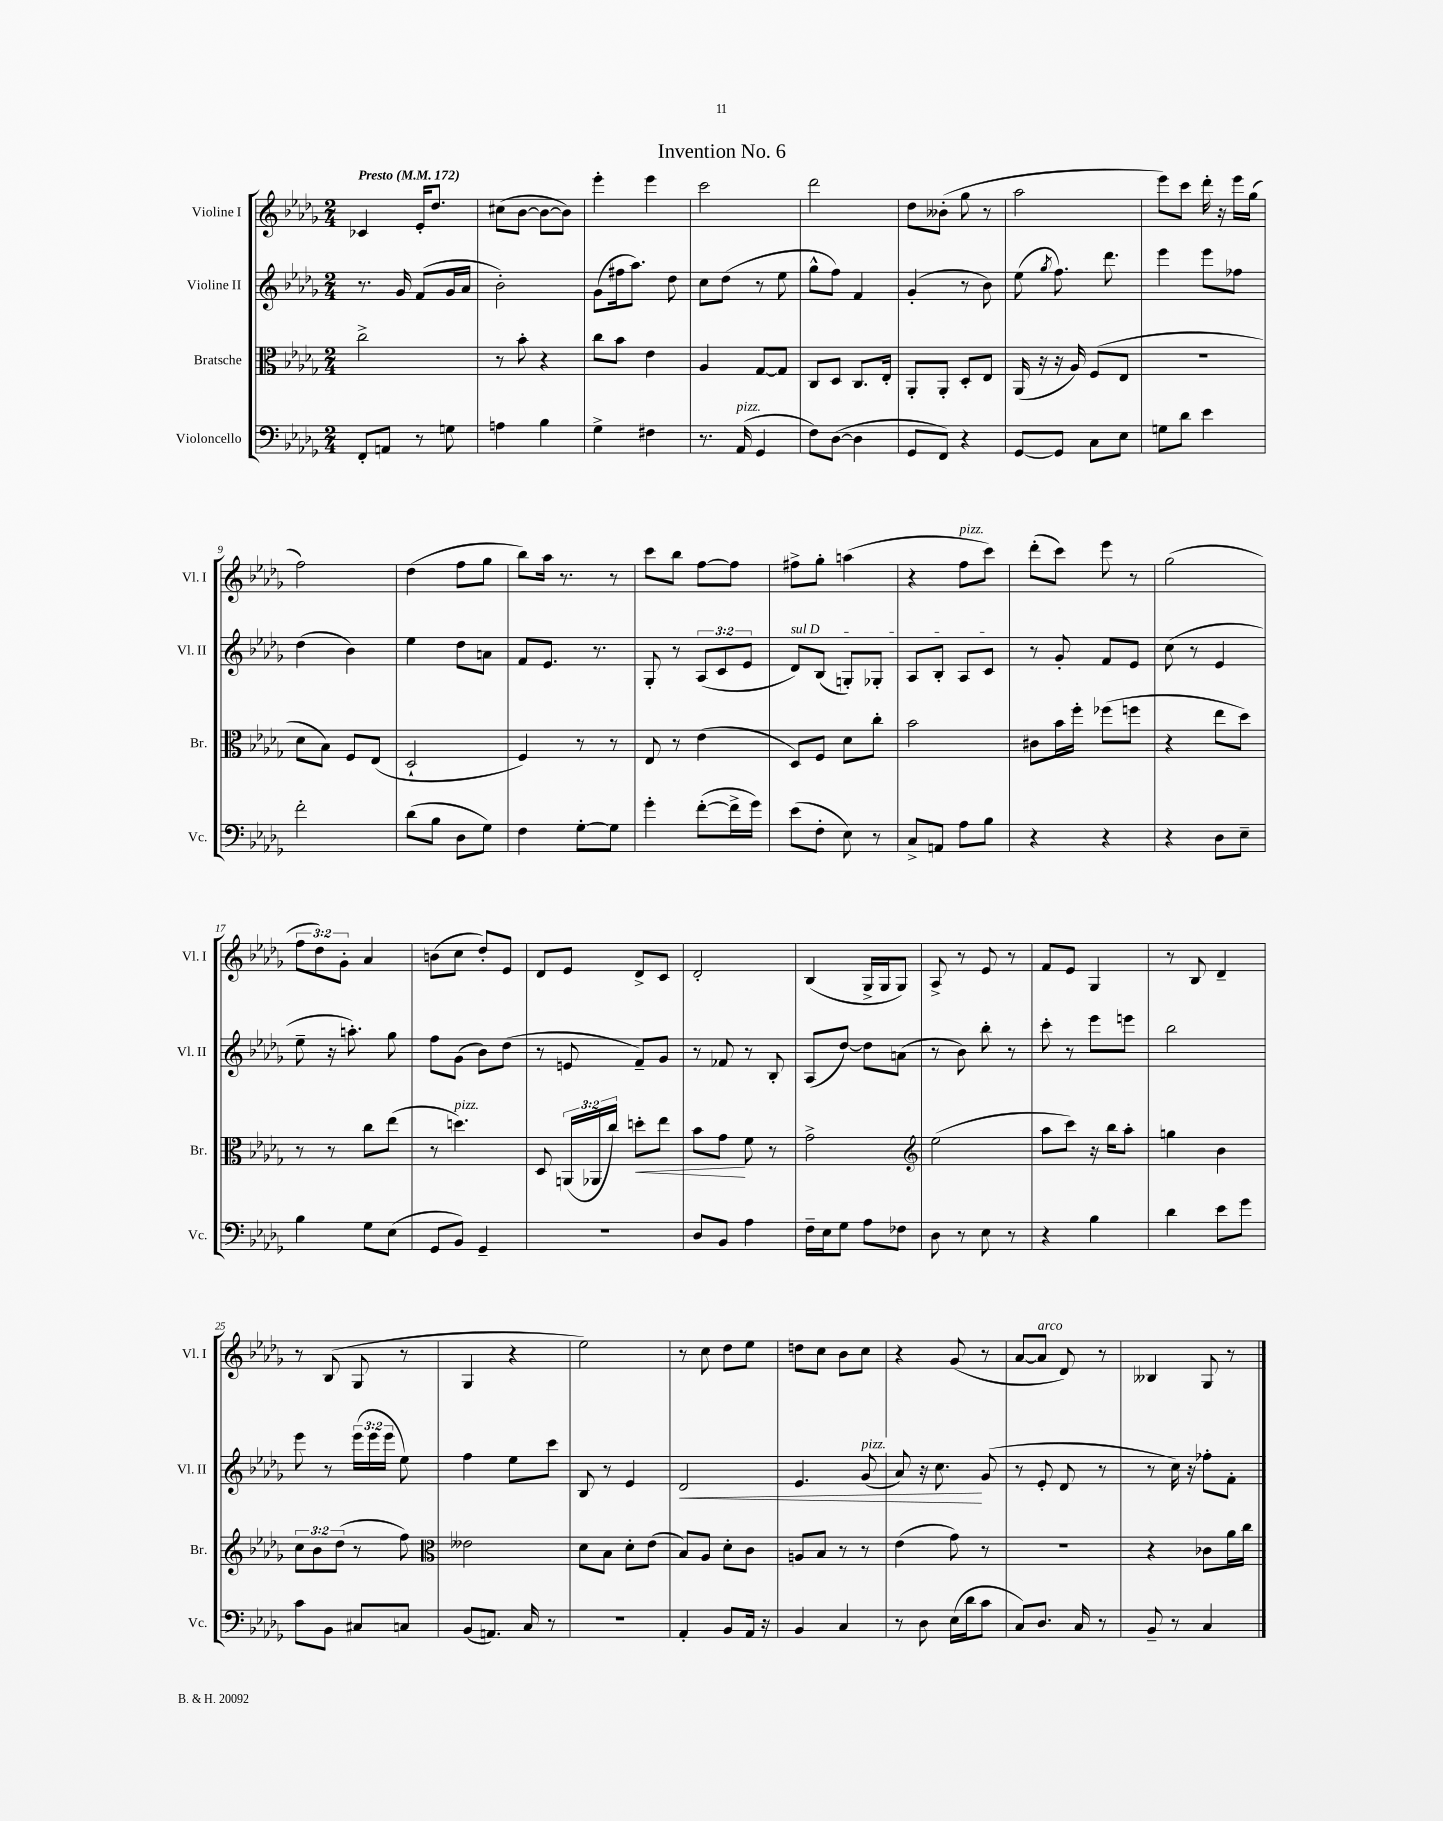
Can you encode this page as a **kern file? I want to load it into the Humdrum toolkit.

**kern	**kern	**kern	**kern
*staff4	*staff3	*staff2	*staff1
*clefF4	*clefC3	*clefG2	*clefG2
*k[b-e-a-d-g-]	*k[b-e-a-d-g-]	*k[b-e-a-d-g-]	*k[b-e-a-d-g-]
*M2/4	*M2/4	*M2/4	*M2/4
*MM172	*MM172	*MM172	*MM172
8FF'	2cc^	8.r	4c-
8AA	.	.	.
.	.	16g-	.
8r	.	(8f	16e-'
.	.	.	8.dd-
8G	.	16g-	.
.	.	16a-	.
=	=	=	=
4A	8r	2b-')	(8cc#
.	8b-'	.	[8b-
4B-	4r	.	8b-_
.	.	.	8b-])
=	=	=	=
4G-^	8cc	(8g-	4eee-'
.	8b-	16ff#	.
.	.	8.aa-)	.
4F#	4e-	.	4eee-
.	.	8dd-	.
=	=	=	=
8.r	4A-	8cc	2ccc
.	.	(8dd-	.
(16AA-	.	.	.
4GG-	[8G-	8r	.
.	8G-]	8ee-	.
=	=	=	=
8F)	8C	8gg-^^	2ddd-
([8D-	8D-	8ff)	.
4D-]	8.C	4f	.
.	16E-'	.	.
=	=	=	=
8GG-	8AA-'	(4g-'	8dd-
8FF)	8AA-'	.	(8b--'
4r	8D-'	8r	8gg-
.	8E-	8b-)	8r
=	=	=	=
[8GG-	(16AA-	(8ee-	2aa-
.	16r	.	.
.	.	8qgg-	.
8GG-]	16r	8.ff)	.
.	16A-)	.	.
8C	(8F	.	.
.	.	8.ddd-	.
8E-	8E-	.	.
=	=	=	=
8G	2r	4eee-	8eee-)
8d-	.	.	8ccc
4e-	.	8eee-	16ddd-'
.	.	.	16r
.	.	8ff-	16eee-
.	.	.	(16gg-
=	=	=	=
2f'	8d-	(4dd-	2ff)
.	8B-)	.	.
.	8F	4b-)	.
.	(8E-	.	.
=	=	=	=
(8d-	2D-`	4ee-	(4dd-
8B-	.	.	.
8D-	.	8dd-	8ff
8G-)	.	8a	8gg-
=	=	=	=
4F	4F)	8f	8bb-)
.	.	8.e-	16aa-
.	.	.	8.r
[8G-'	8r	.	.
.	.	8.r	.
8G-]	8r	.	8r
=	=	=	=
4g-'	8E-	8G-'	8ccc
.	8r	8r	8bb-
([8f'	(4e-	(12A-	[8ff
.	.	12c	.
16f^]	.	.	8ff]
.	.	12e-	.
16g-)	.	.	.
=	=	=	=
(8e-	8D-)	8d-)	8ff#^
8F'	8F	(8B-	8gg-'
8E-)	8d-	8G')	(4aa
8r	8cc'	8G-'	.
=	=	=	=
8C^	2b-	8A-	4r
8AA	.	8B-'	.
8A-	.	8A-	8ff
8B-	.	8c	8ccc)
=	=	=	=
4r	8c#	8r	(8ddd-'
.	16b-	8g-'	8ccc)
.	16ff'	.	.
4r	(8ff-	8f	8eee-
.	8ff	8e-	8r
=	=	=	=
4r	4r	(8cc	(2gg-
.	.	8r	.
8D-	8ee-	4e-	.
8E-~	8dd-)	.	.
=	=	=	=
4B-	8r	8ee-~	12ff
.	.	.	12dd-)
.	8r	16r	.
.	.	.	12g-'
.	.	8.aa')	.
8G-	8cc	.	4a-
(8E-	(8ee-	8gg-	.
=	=	=	=
8GG-	8r	8ff	(8b
8BB-)	4.dd)	(8g-	8cc
4GG-~	.	8b-)	8dd-')
.	.	(8dd-	8e-
=	=	=	=
2r	8D-	8r	8d-
.	(24AA	8e	8e-
.	24AA-	.	.
.	24cc)	.	.
.	8dd'	8f~)	8d-^
.	8ee-	8g-	8c
=	=	=	=
8D-	8b-	8r	2d-'
8BB-	8g-	8f-	.
4A-	8f	8r	.
.	8r	8B-'	.
=	=	=	=
16F~	2g-^	(8A-	(4B-
16E-	.	.	.
8G-	.	[8dd-)	.
8A-	.	8dd-]	16G-^
.	.	.	16G-
8F-	.	(8a	8G-)
=	=	=	=
*	*clefG2	*	*
8D-	(2ee-	8r	8A-^
8r	.	8b-)	8r
8E-	.	8bb-'	8e-
8r	.	8r	8r
=	=	=	=
4r	8aa-	8ccc'	8f
.	8ccc)	8r	8e-
4B-	16r	8eee-	4G-
.	16bb-	.	.
.	8aa-'	8eee	.
=	=	=	=
4d-	4gg	2bb-	8r
.	.	.	8B-
8e-	4b-	.	4d-~
8g-	.	.	.
=	=	=	=
8c	12cc	8eee-	8r
.	12b-	.	.
8BB-	.	8r	(8B-
.	(12dd-	.	.
8C#	8r	(24eee-	8G-
.	.	24eee-	.
.	.	24eee-	.
8C	8ff)	8ee-)	8r
=	=	=	=
*	*clefC3	*	*
(8BB-	2e--	4ff	4G-
8.AA)	.	.	.
.	.	8ee-	4r
16C	.	.	.
8r	.	8ccc	.
=	=	=	=
2r	8d-	8B-	2ee-)
.	8B-	8r	.
.	8d-'	4e-	.
.	(8e-	.	.
=	=	=	=
4AA-'	8B-)	2d-	8r
.	8A-	.	8cc
8BB-	8d-'	.	8dd-
16AA-	8c	.	8ee-
16r	.	.	.
=	=	=	=
4BB-	8A	4.e-	8dd
.	8B-	.	8cc
4C	8r	.	8b-
.	8r	(8g-	8cc
=	=	=	=
8r	(4e-	8a-)	4r
8D-	.	16r	.
.	.	8.cc	.
(16E-	8g-)	.	(8g-
16d-	.	.	.
8c	8r	(8g-	8r
=	=	=	=
8C)	2r	8r	[8a-
8.D-	.	8e-'	8a-]
.	.	8d-	8d-)
16C	.	.	.
8r	.	8r	8r
=	=	=	=
8BB-~	4r	8r	4B--
8r	.	16cc)	.
.	.	16r	.
4C	8c-	8ff-'	8G-
.	16a-	8f'	8r
.	16cc	.	.
==	==	==	==
*-	*-	*-	*-
